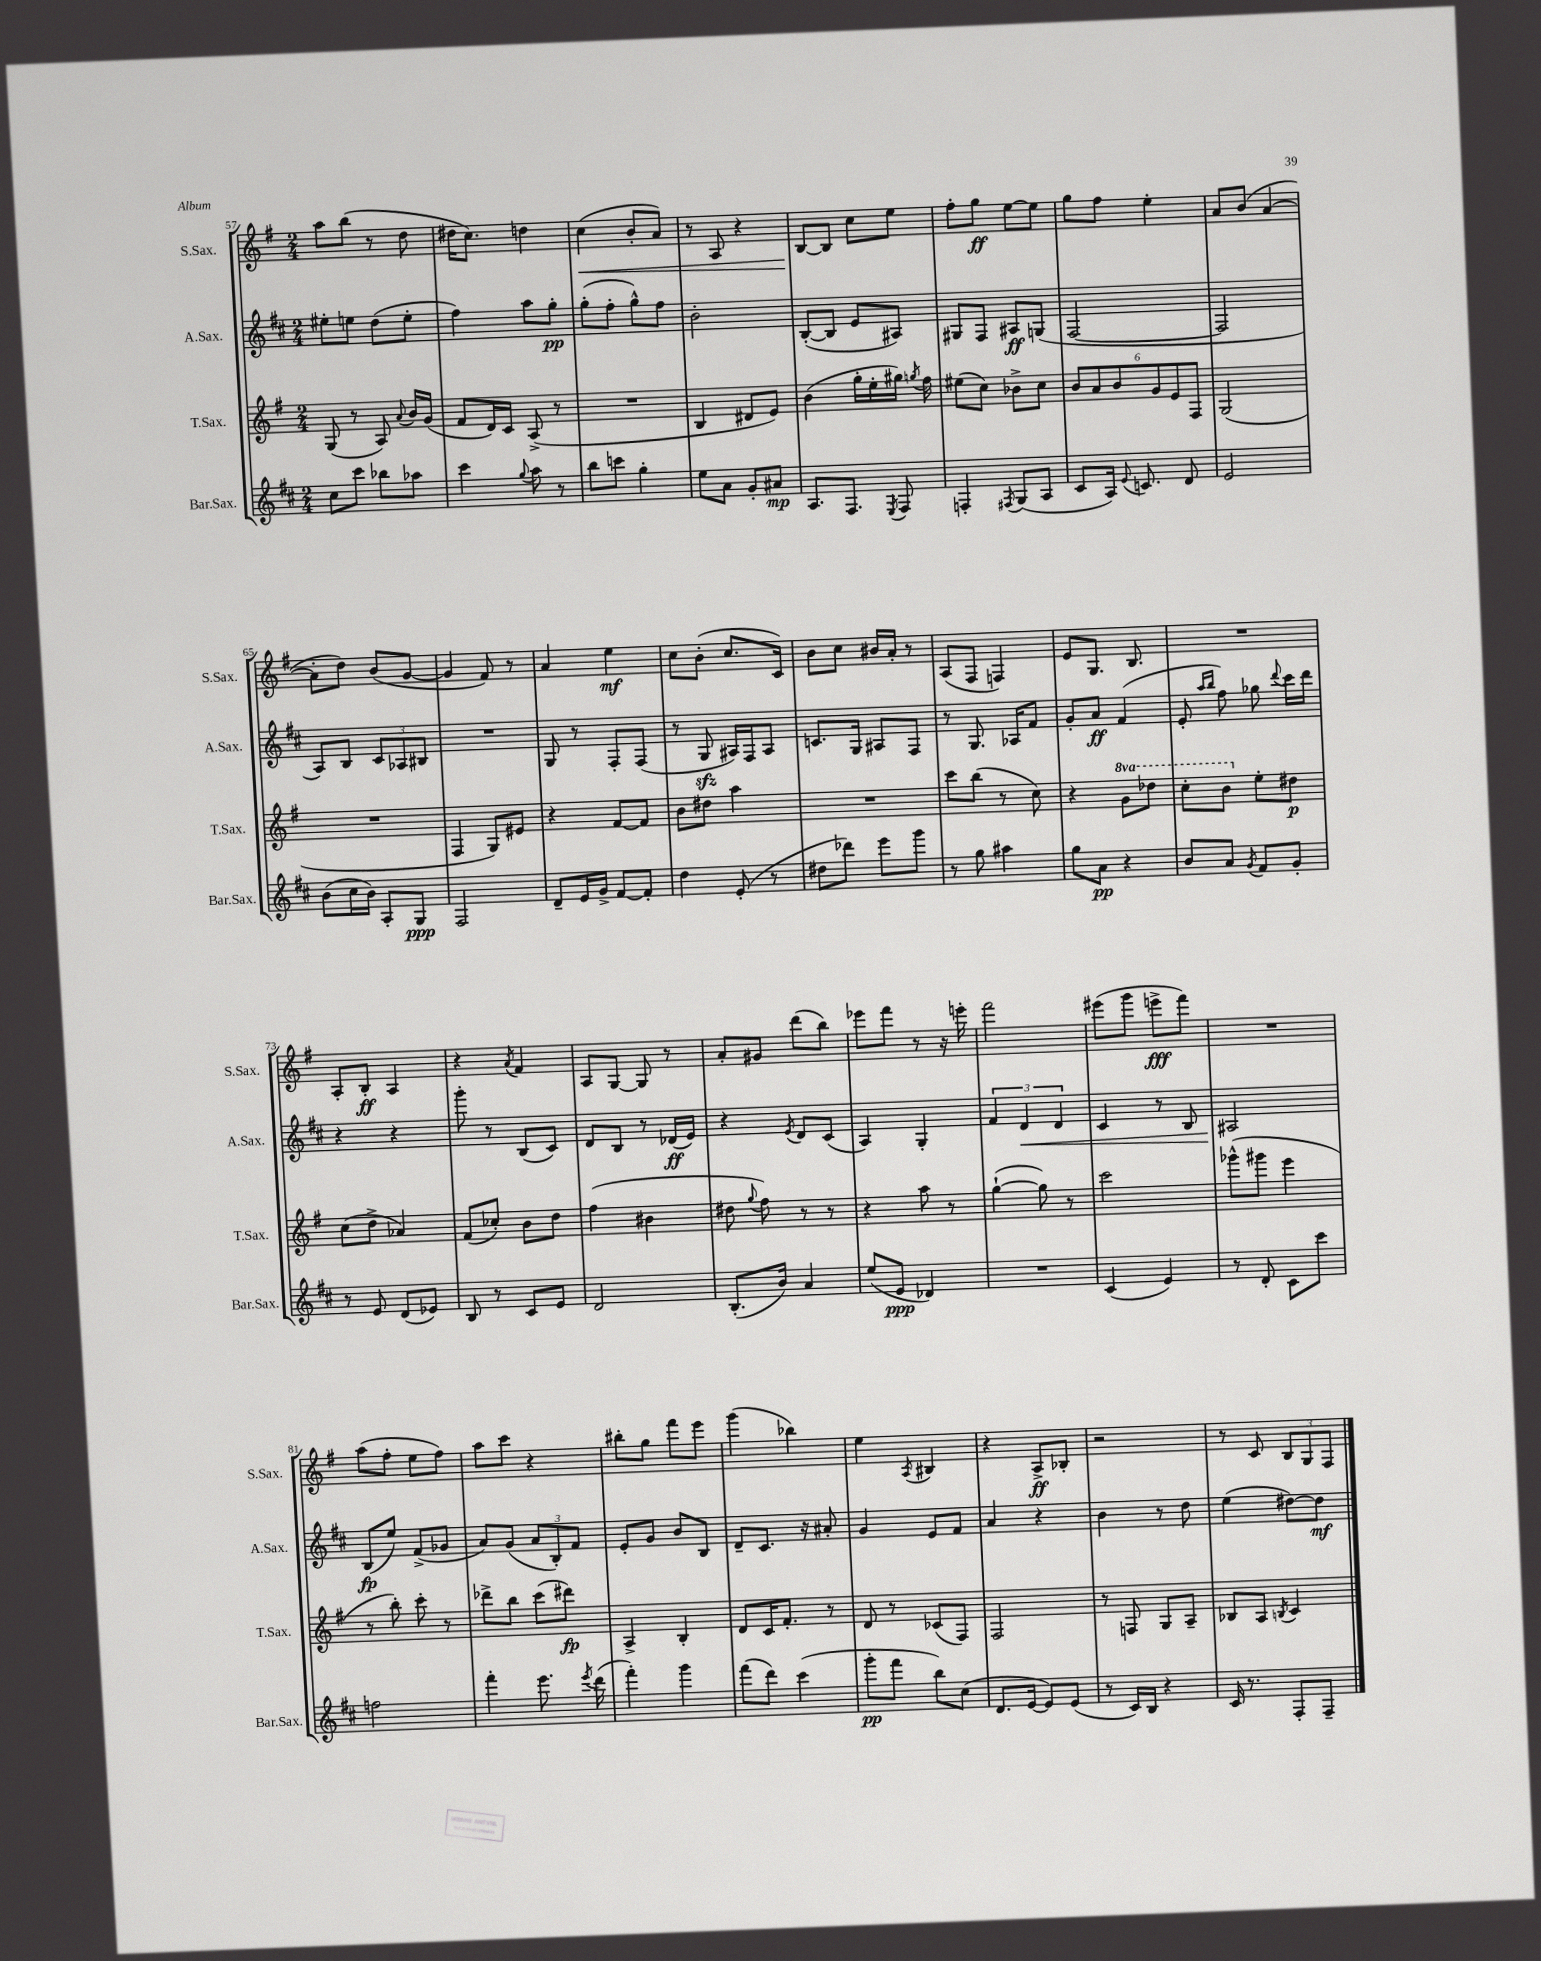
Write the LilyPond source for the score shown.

<<
\new StaffGroup <<
\new Staff = "s0" \with { instrumentName = "S.Sax." shortInstrumentName = "S.Sax." } {
    \clef treble \key g \major \numericTimeSignature \time 2/4
    \autoBeamOff a''8[ b''8]( r8 d''8 |
    dis''16[ c''8.]) d''4 |
    c''4\<( b'8[-. a'8]) |
    r8 a8 r4 |
    b8[~\! b8] c''8[ e''8] |
    fis''8[-. g''8]\ff e''8[~ e''8] |
    g''8[ fis''8] e''4-. |
    a'8[ b'8]( a'4~ |
    a'8[-. d''8]) b'8[( g'8]~ |
    g'4 fis'8) r8 |
    a'4 e''4\mf |
    c''8[ b'8]-.( c''8.[ c'16]) |
    b'8[ c''8] bis'16[ a'16]-. r8 |
    a8[( fis8] f4) |
    e'8[ g8.] b8. |
    R2 |
    a8[-. b8]-.\ff a4 |
    r4 \acciaccatura { a'8 } fis'4 |
    a8[ g8]~ g8 r8 |
    a'8[-. gis'8] d'''8[( b''8]) |
    ees'''8[ fis'''8] r8 r16 e'''16-. |
    fis'''2 |
    eis'''8[( g'''8] e'''8[->\fff fis'''8]) |
    R2 |
    a''8[( fis''8]-. e''8[ fis''8]) |
    a''8[ c'''8] r4 |
    bis''8[-. g''8] fis'''8[ e'''8] |
    g'''4( bes''4) |
    e''4 \acciaccatura { a8 } bis4 |
    r4 a8[->\ff bes8]-. |
    r2 |
    r8 c'8 \tuplet 3/2 { b8[ g8 fis8] } \bar "|." |
}
\new Staff = "s1" \with { instrumentName = "A.Sax." shortInstrumentName = "A.Sax." } {
    \clef treble \key d \major \numericTimeSignature \time 2/4
    \autoBeamOff eis''8[-. e''8] d''8[( e''8]-. |
    fis''4) a''8[ g''8]-.\pp |
    g''8[-.( fis''8]-. g''8[-^) fis''8] |
    b'2-. |
    b8[~-.( b8] e'8[ ais8]) |
    gis8[ fis8] ais8[\ff g8]( |
    fis2~ |
    fis2 |
    a8[) b8] \tuplet 3/2 { cis'8[ aes8 bis8] } |
    R2 |
    g8 r8 fis8[-. fis8]( |
    r8 g8\sfz ais16[) fis16 ais8] |
    c'8.[ g16] ais8[ fis8] |
    r8 g8. aes16[ fis'8] |
    g'8[-. a'8]\ff fis'4( |
    e'8-. \grace { a''16[ b''16] } fis''8) ges''8 \appoggiatura { d'''8 } cis'''16[ d'''16] |
    r4 r4 |
    g'''8-. r8 b8[( cis'8]) |
    d'8[ b8] r8 des'16[\ff( e'16]) |
    r4 \acciaccatura { e'8 } d'8[ cis'8]( |
    a4) g4-. |
    \tuplet 3/2 { fis'4 d'4\< d'4 } |
    cis'4 r8 b8 |
    ais2\! |
    b8[\fp( e''8]) fis'8[->( ges'8] |
    a'8[) g'8]( \tuplet 3/2 { a'8[ b8-.) fis'8] } |
    e'8[-. g'8] b'8[ b8] |
    d'8[-- cis'8.] r16 ais'8-. |
    g'4 e'8[ fis'8] |
    a'4 r4 |
    b'4 r8 d''8 |
    e''4( dis''8[~) dis''8]\mf \bar "|." |
}
\new Staff = "s2" \with { instrumentName = "T.Sax." shortInstrumentName = "T.Sax." } {
    \clef treble \key g \major \numericTimeSignature \time 2/4 \set Staff.ottavationMarkups = #ottavation-simple-ordinals
    \autoBeamOff g8( r8 a8) \appoggiatura { a'8 } b'16[ g'16]( |
    fis'8[ d'16) c'16] a8->( r8 |
    R2 |
    b4 dis'8[ e'8]) |
    b'4( g''16[-. e''16-. gis''16]) \acciaccatura { g''8 } fis''16 |
    eis''8[( c''8]) bes'8[-> c''8] |
    \tuplet 6/4 { b'8[ a'8 b'8 g'8 e'8 fis8] } |
    g2( |
    R2 |
    fis4 g8[) eis'8] |
    r4 fis'8[~ fis'8] |
    b'8[ dis''8] a''4 |
    R2 |
    c'''8[ b''8]( r8 c''8) |
    r4 \ottava #1 g''8[ des'''8] |
    c'''8[-. b''8] \ottava #0 e''8[-. dis''8]\p |
    c''8[( d''8]-> aes'4) |
    fis'8[( ces''8]-.) b'8[ d''8] |
    fis''4( bis'4 |
    dis''8 \appoggiatura { g''8 } fis''8) r8 r8 |
    r4 a''8 r8 |
    g''4~-!( g''8) r8 |
    c'''2 |
    ges'''8[-^( gis'''8] e'''4 |
    r8 b''8-.) c'''8-. r8 |
    des'''8[-> b''8] c'''8[( dis'''8]\fp) |
    a4-> b4-. |
    d'8[ c'16 fis'8.]-. r8 |
    d'8 r8 ces'8[( fis8]) |
    fis2 |
    r8 f8 g8[ a8]-- |
    bes8[ a8] \acciaccatura { b8 } c'4 \bar "|." |
}
\new Staff = "s3" \with { instrumentName = "Bar.Sax." shortInstrumentName = "Bar.Sax." } {
    \clef treble \key d \major \numericTimeSignature \time 2/4
    \autoBeamOff cis''8[ cis'''8] bes''8[ aes''8] |
    cis'''4 \appoggiatura { g''8 } a''8 r8 |
    b''8[ c'''8] g''4-. |
    e''8[ a'8] g'8[-. ais'8]\mp |
    a8.[ fis8.] \acciaccatura { e8 } fis8 |
    f4-. \acciaccatura { fis8 } g8[( a8] |
    cis'8[ a16]) \appoggiatura { e'8 } c'8. d'8 |
    e'2 |
    b'8[( cis''16 b'16]) a8[-. g8]\ppp |
    fis2 |
    d'8[-- e'16 g'16]-> fis'8[~ fis'8]-. |
    d''4 e'8-.( r8 |
    dis''8[ des'''8]) e'''8[ g'''8] |
    r8 g''8 ais''4 |
    g''8[ a'8]\pp r4 |
    b'8[ a'8] \acciaccatura { g'8 } fis'8[ g'8]-. |
    r8 e'8 d'8[( ees'8]) |
    b8 r8 cis'8[ e'8] |
    d'2 |
    b8.[-.( b'16]) a'4 |
    e''8[( e'8]\ppp des'4) |
    R2 |
    cis'4( e'4) |
    r8 d'8-. cis'8[ cis'''8] |
    f''2 |
    fis'''4-. e'''8. \acciaccatura { e'''8 } d'''16( |
    fis'''4-.) g'''4 |
    fis'''8[( d'''8]) cis'''4( |
    g'''8[-.\pp fis'''8] b''8[) cis''8]( |
    d'8.[ e'16]~ e'8[) e'8]( |
    r8 cis'16[) b16] r4 |
    cis'16 r8. fis8[-. fis8]-- \bar "|." |
}
>>
>>
\layout { \context { \Score currentBarNumber = #57 } }
